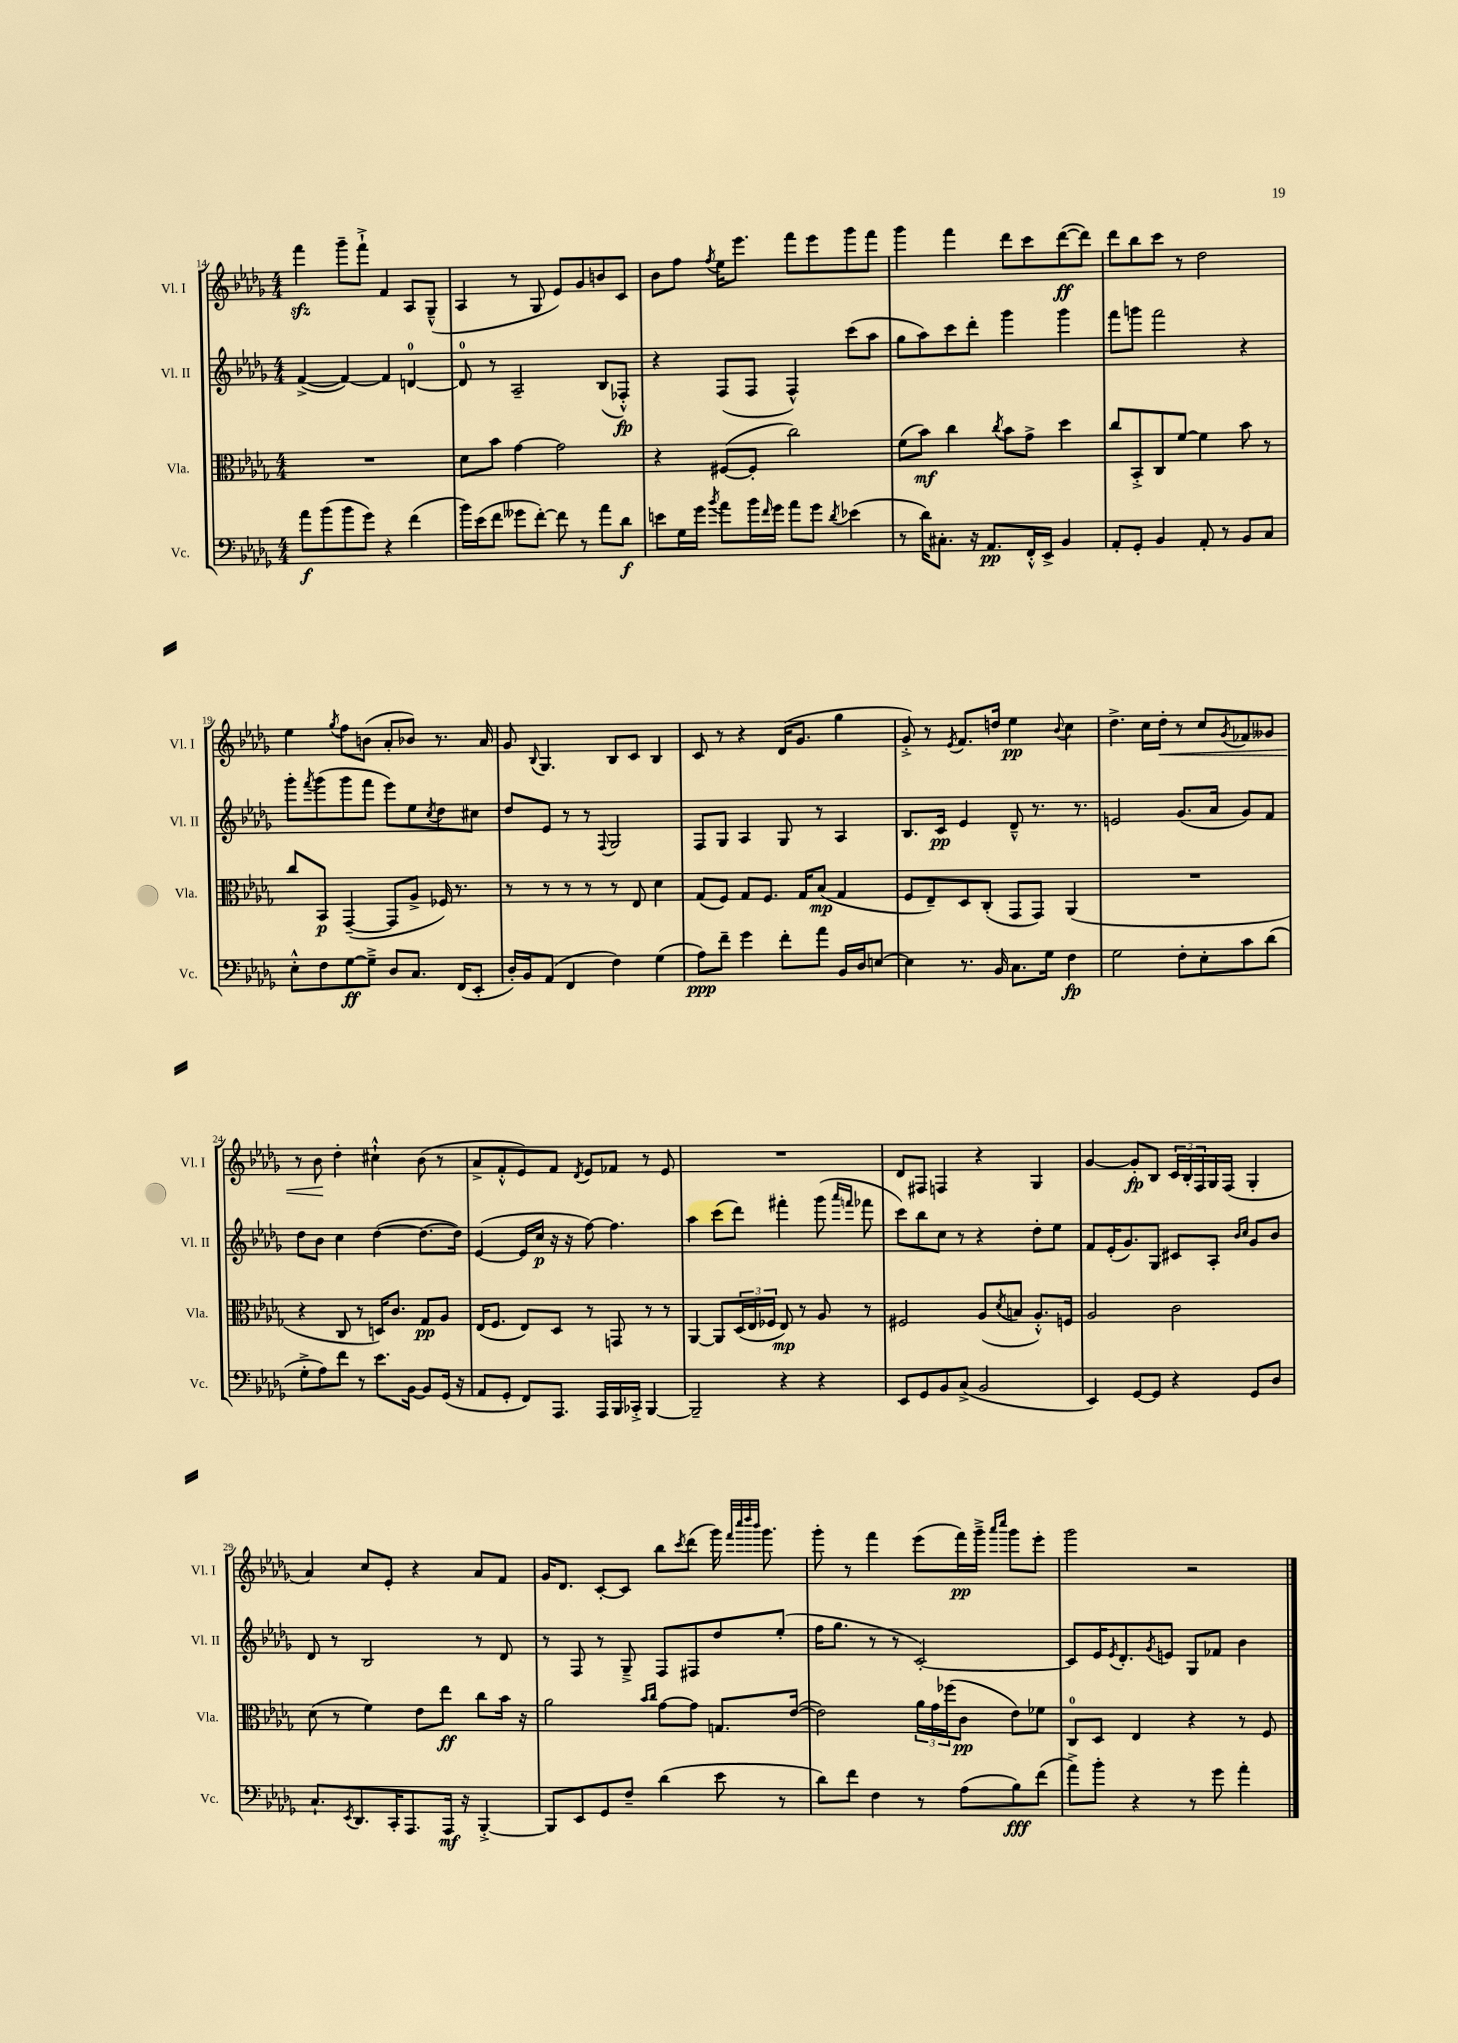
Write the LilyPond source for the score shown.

<<
\new StaffGroup <<
\new Staff = "s0" \with { instrumentName = "Vl. I" shortInstrumentName = "Vl. I" } {
    \clef treble \key des \major \numericTimeSignature \time 4/4
    f'''4\sfz ges'''8-- f'''8-!-> f'4 aes8 ges8---^( |
    aes4 r8 ges8 ees'8) ges'8 b'8 c'8 |
    bes'8 f''8 \acciaccatura { f''8 } ees''16 ees'''8. f'''8 ees'''8 ges'''8 f'''8 |
    ges'''4 f'''4 des'''8 c'''8 des'''8~\ff( des'''8) |
    des'''8 bes''8 c'''8 r8 des''2 |
    ees''4 \acciaccatura { ges''8 } f''8 b'8( aes'8-. bes'8) r8. aes'16 |
    ges'8 \appoggiatura { bes8 } ges4. bes8 c'8 bes4 |
    c'8 r8 r4 des'16( ges'8. ges''4 |
    ges'8-.->) r8 \acciaccatura { ees'8 } f'8. d''16 ees''4\pp \appoggiatura { bes'8 } c''4 |
    des''4.-> c''16 des''16-.\< r8 c''8 \acciaccatura { ges'8 } fes'8 geses'8 |
    r8 bes'8\! des''4-. cis''4-!-^ bes'8( r8 |
    aes'8-> f'8-.-^ ees'8) f'8 \acciaccatura { des'8 } ees'8 fes'8 r8 ees'8 |
    R1 |
    des'8 fis8 f4 r4 ges4 |
    ges'4~ ges'8-.\fp bes8 \tuplet 3/2 { c'16 bes16-. f16 } ges16 f16( ges4-. |
    aes'4) c''8 ees'8-. r4 aes'8 f'8 |
    ges'16 des'8. c'8~-. c'8 bes''8 \acciaccatura { c'''8 } des'''8( ges'''16) \grace { f'''32 c''''32 des''''32 bes'''32 } ges'''8. |
    ges'''8-. r8 f'''4 ees'''8( f'''16\pp) ges'''16---> \grace { aes'''16 c''''16 } ges'''8 ees'''8-. |
    ges'''2 r2 \bar "|." |
}
\new Staff = "s1" \with { instrumentName = "Vl. II" shortInstrumentName = "Vl. II" } {
    \clef treble \key des \major \numericTimeSignature \time 4/4
    f'4~->( f'4~) f'4 d'4-0~ |
    d'8-0 r8 aes2-- bes8( fes8-.-^\fp) |
    r4 f8( f8 f4-^) c'''8( aes''8 |
    ges''8 aes''8) c'''8 des'''8-. ges'''4 ges'''4 |
    f'''8 g'''8 f'''2 r4 |
    ges'''8-. \acciaccatura { f'''8 } ges'''8( ges'''8 f'''8 ees'''8) ees''8 \acciaccatura { c''8 } des''8 cis''8 |
    des''8 ees'8 r8 r8 \appoggiatura { f8 } ges2 |
    f8 ges8 aes4 ges8 r8 aes4 |
    bes8. c'16\pp ees'4 des'8---^ r8. r8. |
    e'2 ges'8.( aes'16 ges'8) f'8 |
    des''8 bes'8 c''4 des''4~( des''8.~ des''16) |
    ees'4~( ees'16 c''16\p r16 r16 f''8~) f''4. |
    aes''4 c'''8( des'''8) fis'''4-. ges'''8( \grace { aes'''16 f'''16 } fes'''8 |
    c'''8) bes''8 c''8 r8 r4 des''8-. ees''8 |
    f'8 ees'16-.( ges'8.) ges8 cis'8 aes8-. \grace { bes'16 c''16 } ges'8 bes'8 |
    des'8 r8 bes2 r8 des'8 |
    r8 f8 r8 ges8---> f8 fis8 des''8 ees''8-.( |
    f''16 ges''8. r8 r8 c'2~-.) |
    c'8 ees'16 \acciaccatura { ees'8 } des'8.-. \acciaccatura { ges'8 } e'8 ges8 fes'8 bes'4 \bar "|." |
}
\new Staff = "s2" \with { instrumentName = "Vla." shortInstrumentName = "Vla." } {
    \clef alto \key des \major \numericTimeSignature \time 4/4
    R1 |
    des'8 bes'8 ges'4~ ges'2 |
    r4 fis8~( fis8-. c''2) |
    f'8( bes'8\mf) c''4 \acciaccatura { c''8 } bes'8 ges'8-> des''4 |
    c''8 bes,8-.-> c8 f'8~ f'4 bes'8 r8 |
    c''8 bes,8\p ges,4~--( ges,8 aes8-> fes16) r8. |
    r8 r8 r8 r8 r8 ees8 des'4 |
    ges8( f8) ges8 f8. ges16 bes8\mp( ges4 |
    f8 ees8--) des8 c8-.( ges,8 ges,8) aes,4( |
    R1 |
    r4 c8 r8 d16) c'8. ges8\pp aes8 |
    ees16( f8. ees8) des8 r8 g,8 r8 r8 |
    aes,4~ aes,8 \tuplet 3/2 { des16( ees16 fes16 } ees8\mp) r8 aes8 r8 |
    fis2 aes8( \acciaccatura { des'8 } b8 aes8.-.-^) f16 |
    aes2 c'2 |
    des'8( r8 f'4) ees'8 ees''8\ff c''8 bes'16 r16 |
    aes'2 \grace { bes'16 c''16 } ges'8~ ges'8 g8. ees'16~( |
    ees'2) \tuplet 3/2 { aes'16 ges'16 fes''16( } c'8\pp ees'8) fes'8 |
    c8-0 des8 ees4 r4 r8 f8 \bar "|." |
}
\new Staff = "s3" \with { instrumentName = "Vc." shortInstrumentName = "Vc." } {
    \clef bass \key des \major \numericTimeSignature \time 4/4
    aes'8\f bes'8( bes'8 ges'8) r4 f'4( |
    bes'16) ees'16( f'8 geses'8 f'8~-.) f'8 r8 aes'8 des'8\f |
    e'8 ges16 ges'16 \acciaccatura { bes'8 } aes'8 bes'16 \grace { f'16 } ges'16 aes'8 ges'8 \acciaccatura { des'8 } ees'4( |
    r8 des'16) cis8.-. r16 aes,8.\pp f,16-.-^ ees,16-> bes,4 |
    aes,8-. ges,8-. bes,4 aes,8-. r8 bes,8 c8 |
    ees8-.-^ f8 ges8~\ff ges8---> des8 c8. f,16( ees,8-. |
    des16-.) bes,16 aes,8( f,4 f4) ges4( |
    aes8\ppp) f'8-- ges'4 f'8-. aes'8 bes,16 des16 e8~ |
    e4 r8. bes,16 c8. ges16 f4\fp |
    ges2 f8-. ees8-. c'8 des'8( |
    ges8-.-> aes8) f'8 r8 ees'8. bes,16~ bes,8 ges,16( r16 |
    aes,8 ges,8-. f,8) aes,,8. aes,,16 bes,,16 ces,16-.-> bes,,4~ |
    bes,,2-- r4 r4 |
    ees,8 ges,8 bes,8 c8->( bes,2 |
    ees,4) ges,8~ ges,8 r4 ges,8 des8 |
    c8.-! \acciaccatura { ees,8 } des,8. c,16-. aes,,8. aes,,16\mf r16 bes,,4~-.-> |
    bes,,8 ees,8 ges,8 f8-- des'4( ees'8 r8 |
    des'8) f'8 f4 r8 aes8( bes8\fff) f'8( |
    aes'8->) bes'8-. r4 r8 ges'8 aes'4-. \bar "|." |
}
>>
>>
\layout { \context { \Score currentBarNumber = #14 } }
